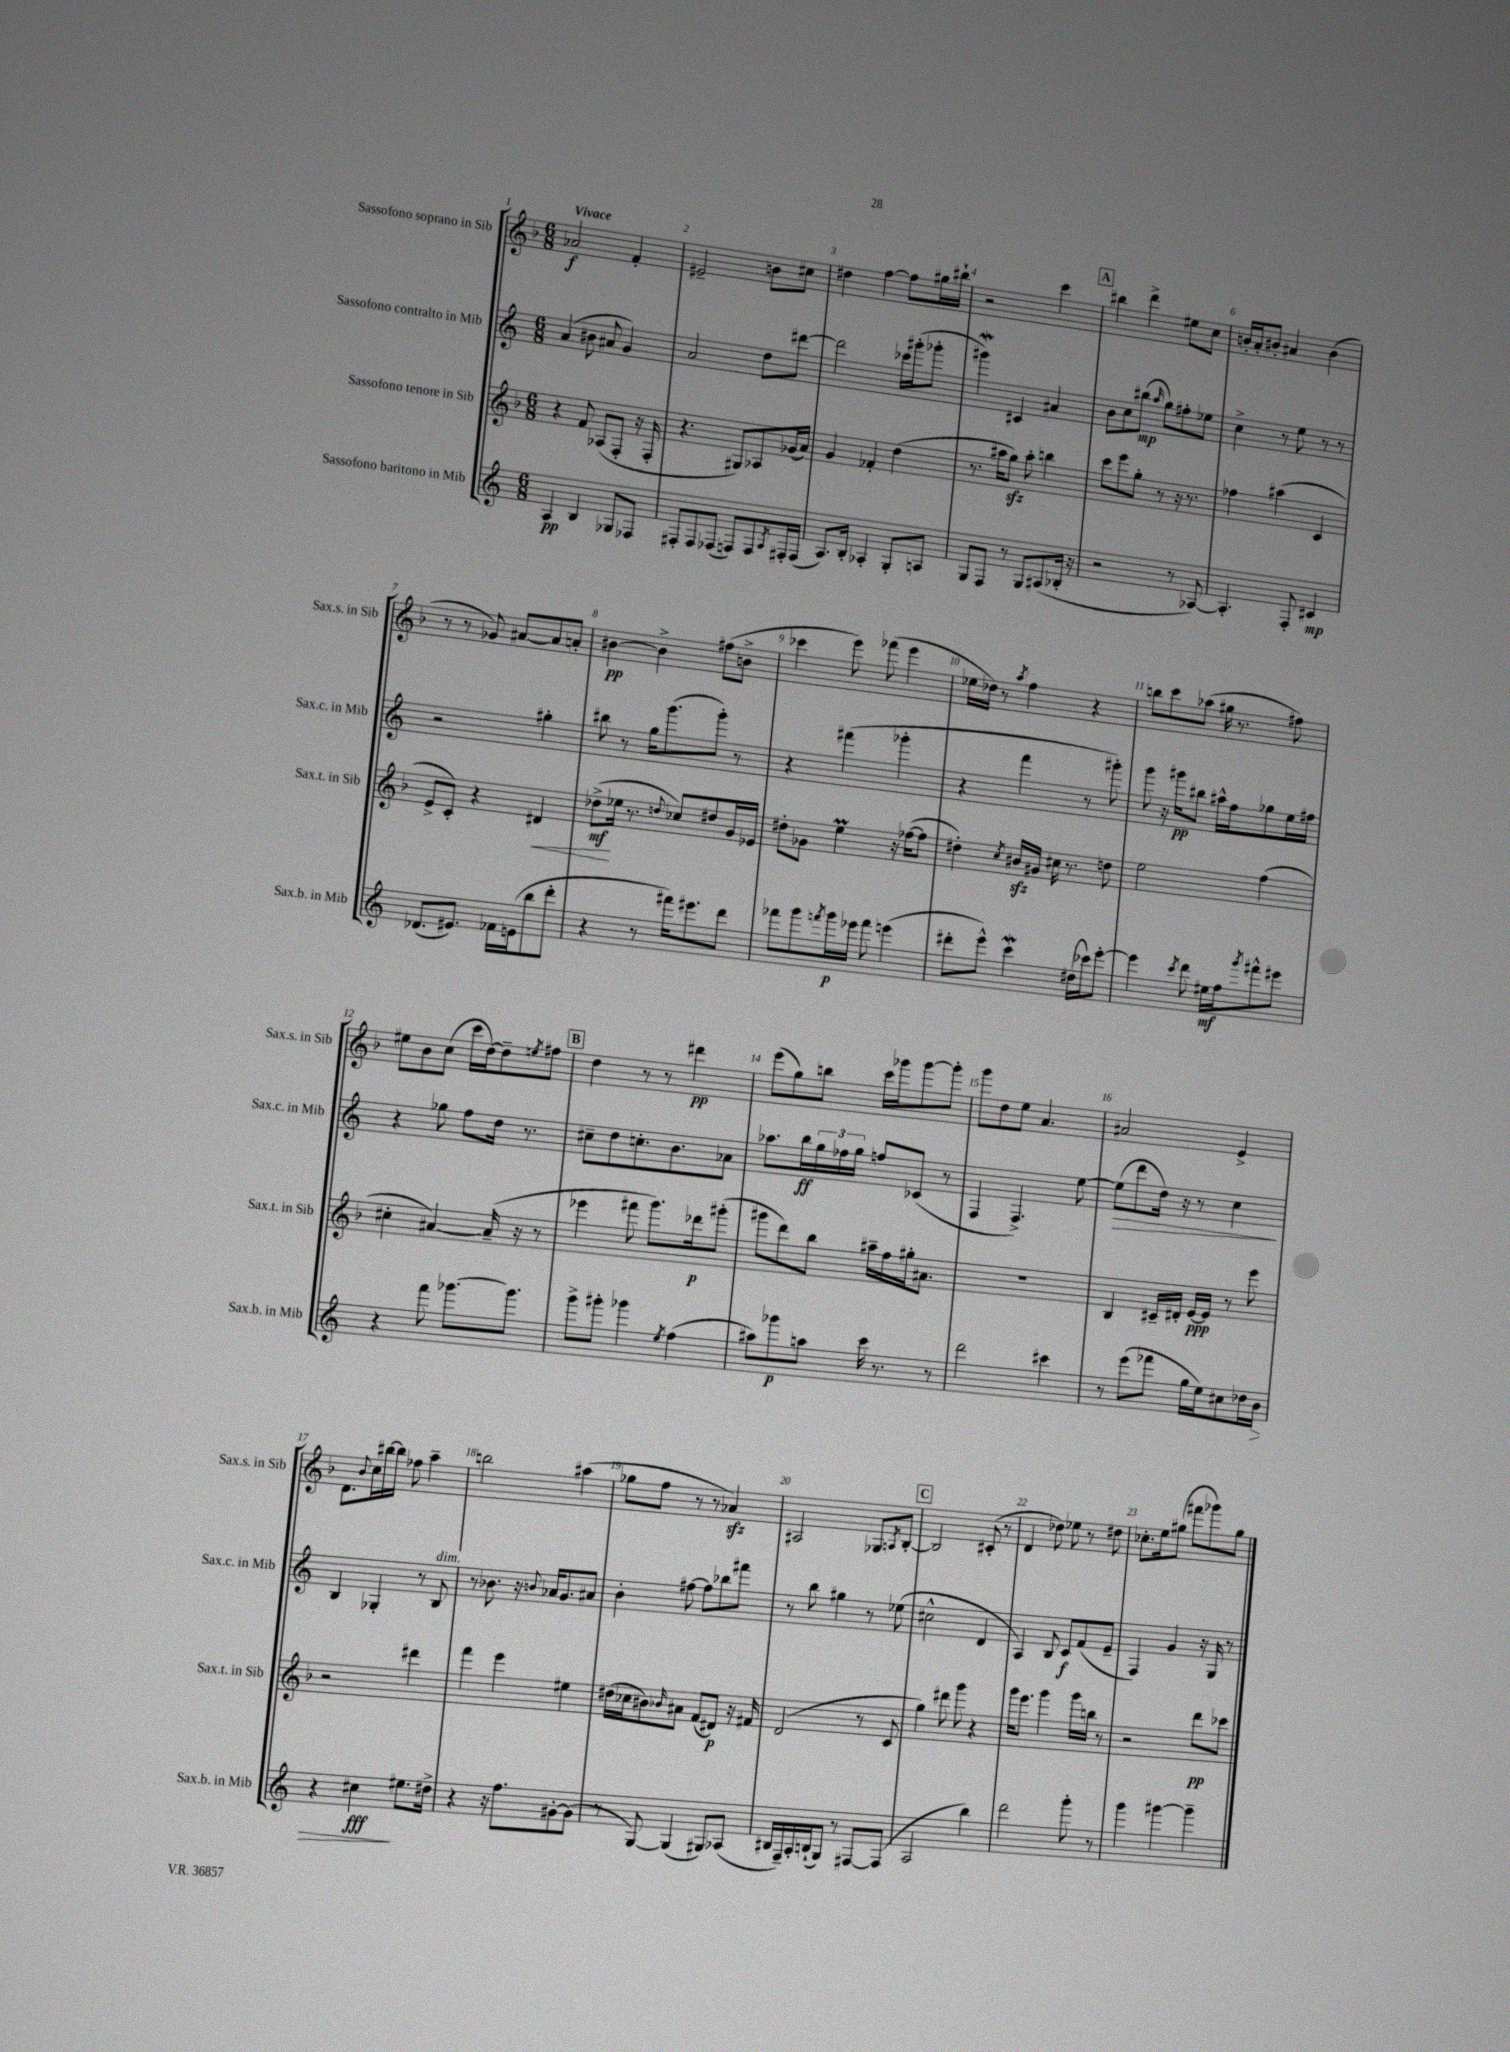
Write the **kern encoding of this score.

**kern	**dynam	**kern	**dynam	**kern	**dynam	**kern	**dynam
*part4	*part4	*part3	*part3	*part2	*part2	*part1	*part1
*staff4	*staff4	*staff3	*staff3	*staff2	*staff2	*staff1	*staff1
*I"Sassofono baritono in Mib	*	*I"Sassofono tenore in Sib	*	*I"Sassofono contralto in Mib	*	*I"Sassofono soprano in Sib	*
*I'Sax.b. in Mib	*	*I'Sax.t. in Sib	*	*I'Sax.c. in Mib	*	*I'Sax.s. in Sib	*
*clefG2	*	*clefG2	*	*clefG2	*	*clefG2	*
*k[]	*	*k[b-]	*	*k[]	*	*k[b-]	*
*M6/8	*	*M6/8	*	*M6/8	*	*M6/8	*
=1	=1	=1	=1	=1	=1	=1	=1
!	!	!	!	!	!	!LO:TX:a:B:t=Vivace	!
4A/	pp	4r	.	(4a/	.	2a-X/	f
4B/	.	8f/	.	8b#X\	.	.	.
.	.	(8A-X/L	.	8a#X/	.	.	.
8G-X/L	.	8F'/J	.	4g/)	.	4f'/	.
8F-X/J	.	16r	.	.	.	.	.
.	.	16F'/	.	.	.	.	.
=2	=2	=2	=2	=2	=2	=2	=2
8F#X'/L	.	4.r	.	2a/	.	2e#X~/	.
8F#/	.	.	.	.	.	.	.
(8F-X/J	.	.	.	.	.	.	.
8Fn/L)	.	8G#X/L)	.	.	.	.	.
8F/	.	8A-X/	.	8dd\L	.	8bn\L	.
8qA/	.	.	.	.	.	.	.
16F#X'/L	.	(16g-X/L	.	[8ddd#X\J	.	8cc#X\J	.
(16F#/JJ	.	16a/JJ)	.	.	.	.	.
=3	=3	=3	=3	=3	=3	=3	=3
8.A/L)	.	4g/	.	2ddd#\]	.	4dd#X\	.
16B'/Jk	.	.	.	.	.	.	.
4A-X'/	.	4f-X'/	.	.	.	[4ff\	.
8G'/L	.	(4dd\	.	16ccc-X\LL	.	8ff\L]	.
.	.	.	.	(16ggg#X'\J	.	.	.
8An/J	.	.	.	8ggg-X'\J	.	16gg#X\L	.
.	.	.	.	.	.	16bb#X`\JJ	.
=4	=4	=4	=4	=4	=4	=4	=4
8G/L	.	8.r	.	4ggg#XW\)	.	2r	.
8F/J	.	.	.	.	.	.	.
.	.	16aa#X\KL	.	.	.	.	.
8r	.	8ggzz\J)	.	4c#X/	.	.	.
8G/L	.	8aa#'\	.	.	.	.	.
(8A#X/	.	4bbn\	.	4a#X/	.	4ccc\	.
16B-X'/Jk	.	.	.	.	.	.	.
16r	.	.	.	.	.	.	.
!!LO:REH:place=s1:t=A
=5	=5	=5	=5	=5	=5	=5	=5
2r	.	8ccc\L	.	8b\L	.	4bb#X\	.
.	.	8eee\	.	8cc\	.	.	.
.	.	8gg'\J	.	(8bb#X\J	mp	4ddd^\	.
.	.	.	.	16qqaa/	.	.	.
.	.	8r	.	8gg\L)	.	.	.
8r	.	16r	.	8ff#X'\	.	8ee#X\L	.
.	.	8.r	.	.	.	.	.
[8A-X/)	.	.	.	8ee-X\J	.	8cc\J	.
=6	=6	=6	=6	=6	=6	=6	=6
4.A-'/]	.	4ff-X\	.	4cc^\	.	16bn'/LL	.
.	.	.	.	.	.	16a'/J	.
.	.	.	.	.	.	8b#X'/J	.
.	.	(4aa#X\	.	8r	.	4a#X/	.
8F'/	.	.	.	8ee\	.	.	.
4c#X/	mp	4c/	.	8r	.	(4b#\	.
.	.	.	.	8r	.	.	.
!!LO:LB:g=z
=7	=7	=7	=7	=7	=7	=7	=7
(8.d-X/L	.	8e^/L	.	2r	.	8r	.
.	.	8c'/J)	.	.	.	8r	.
8.e#X/J)	.	.	.	.	.	.	.
.	.	4r	.	.	.	8g-X/)	.
16f-X\LL	.	.	.	.	.	[8a#X/L	.
(16en\J	.	.	.	.	.	.	.
!	!	!	!LO:HP:b	!	!	!	!
8bb\	.	4d#X/	<	4gg#X'\	.	8a#/]	.
8ddd'\J	.	.	.	.	.	8an'/J	.
=8	=8	=8	=8	=8	=8	=8	=8
4r	.	(8dd-X^\L	mf	8bb#X\	.	[4b#X\	pp
.	.	16ee-X\Jk	[	8r	.	.	.
.	.	8.r	.	.	.	.	.
8r	.	.	.	16gg\KL	.	4b#^\]	.
.	.	.	.	(8.ggg\	.	.	.
.	.	8qqddn/	.	.	.	.	.
16fff#X\KL)	.	8cc-X/L)	.	.	.	.	.
8.eee#X\	.	.	.	.	.	.	.
.	.	8dd#X/	.	8ggg'\J)	.	(8ff#X\L	.
8ddd\J	.	16g/L	.	8r	.	8bn^\J	.
.	.	16e-X/JJ	.	.	.	.	.
=9	=9	=9	=9	=9	=9	=9	=9
8fff-X\L	.	8dd#X'\L	.	4r	.	4ccc-X\	.
8ggg\	.	8g-X\J	.	.	.	.	.
8qfffn/	.	.	.	.	.	.	.
16ggg\L	p	4eem\	.	(4fff#X\	.	8eee\)	.
16eee-X\JJ	.	.	.	.	.	.	.
8fff\	.	.	.	.	.	(8fff-X\	.
(4eeen\	.	16r	.	4ggg-X'\	.	4eee\	.
.	.	([16ff-X\KL	.	.	.	.	.
.	.	8ff-\J]	.	.	.	.	.
=10	=10	=10	=10	=10	=10	=10	=10
8ddd#X'\L	.	4dd#X'\)	.	4r	.	16ee-X\LL	.
.	.	.	.	.	.	16dd-X\JJ)	.
8eee^^\J)	.	.	.	.	.	8r	.
.	.	8qcc/	.	.	.	8qaa/	.
4cccw\	.	16b#Xzz/LL	.	4fff\	.	4ff\	.
.	.	16g#X/JJ	.	.	.	.	.
.	.	16cc#X\	.	.	.	.	.
.	.	8.r	.	.	.	.	.
(16dd#X\LL	.	.	.	8r	.	4r	.
16ccc-X\J)	.	.	.	.	.	.	.
[8eee'\J	.	8ddn\	.	8ggg#X'\)	.	.	.
=11	=11	=11	=11	=11	=11	=11	=11
4eee\]	.	2ee\	.	8ggg\	.	8bbn\L	.
.	.	.	.	16r	.	8ccc\	.
.	.	.	.	16ggg#X\KL	pp	.	.
8qccc/	.	.	.	.	.	.	.
8ddd\	.	.	.	8bb#X\J	.	(8aa-X\J	.
16ee#X\LL	mf	.	.	16aa#X^^\LL	.	16gg#X\	.
16ff\J	.	.	.	16ff\J	.	8.r	.
8qggg/	.	.	.	.	.	.	.
8fff#X^^\	.	(4ff\	.	8gg-X\	.	.	.
8eee#X\J	.	.	.	16ee\L	.	8ff#X\)	.
.	.	.	.	16ff#X\JJ	.	.	.
!!LO:LB:g=z
=12	=12	=12	=12	=12	=12	=12	=12
4r	.	4cc#X'\	.	4r	.	8ee#X\L	.
.	.	.	.	.	.	8b-\	.
8fff\	.	[4a#X/)	.	8gg-X\	.	(8cc\J	.
[8.ggg-X\L	.	.	.	8ff\L	.	16ccc\LL	.
.	.	.	.	.	.	[16dd\J)	.
.	.	(16a#~/]	.	16dd\Jk	.	8dd~\]	.
8.ggg-\J]	.	16r	.	8.r	.	.	.
.	.	.	.	.	.	8qeen/	.
.	.	8r	.	.	.	8ff#X\J	.
!!LO:REH:place=s1:t=B
=13	=13	=13	=13	=13	=13	=13	=13
8ggg^\L	.	4eee-X\	.	8cc#X~\L	.	4dd\	.
8ggg#X'\J	.	.	.	8dd\	.	.	.
4ggg-X\	.	8fff#X\	.	8.ccn'\	.	8r	.
.	.	8.ggg\L)	.	.	.	8r	.
.	.	.	.	8.b\	.	.	.
8qee/	.	.	.	.	.	.	.
(4ff\	.	.	.	.	.	4ddd#X\	pp
.	.	16ddd-X\k	p	.	.	.	.
.	.	(8ggg#X'\J	.	8a-X\J	.	.	.
=14	=14	=14	=14	=14	=14	=14	=14
8aa#X\L)	.	8ggg#X\L	.	8.aa-X\L	.	(8eee\L	.
8ggg-X\	p	8ddd\)	.	.	.	8gg\)	.
.	.	.	.	16bb\L	ff	.	.
8aan\J	.	8bb-\J	.	24gg\	.	8bbn\J	.
.	.	.	.	24ff-X\	.	.	.
.	.	.	.	24gg\JJ	.	.	.
16ccc\	.	16aa#X~\LL	.	8ffn/L	.	16ccc\LL	.
8.r	.	16ff\	.	.	.	16ggg-X\J	.
.	.	16gg#X'\J	.	(8c-X/J	.	[8ggg-\	.
.	.	8.a#X\J	.	.	.	.	.
8r	.	.	.	8r	.	8ggg-'\J]	.
=15	=15	=15	=15	=15	=15	=15	=15
2ddd\	.	2.r	.	4F/	.	8ggg\L	.
.	.	.	.	.	.	8dd\	.
.	.	.	.	4.F^/)	.	8ee\J	.
.	.	.	.	.	.	4.a/	.
4ccc#X\	.	.	.	.	.	.	.
.	.	.	.	[8ee\	.	.	.
=16	=16	=16	=16	=16	=16	=16	=16
!	!	!	!	!	!LO:HP:b	!	!
8r	.	4B-/	.	(8ee\L]	>	2a#X/	.
(8eee\L	.	.	.	8ddd\	.	.	.
8fff-X\J	.	16c#X~/LL	.	16dd\Jk)	.	.	.
.	.	16d#X'/JJ	.	16r	.	.	.
16gg\LL	.	[16e/LL	ppp	8r	.	.	.
16ee\J)	.	16e/JJ]	.	.	.	.	.
8cc#X\	.	8r	.	4cc\	.	4e^/	.
16dd-X\L	.	8eee\	.	.	.	.	.
!	!LO:HP:b	!	!	!	!	!	!
16b\JJ	>	.	.	.	.	.	.
.	.	.	.	.	]	.	.
!!LO:LB:g=z
=17	=17	=17	=17	=17	=17	=17	=17
4r	.	2r	.	4B/	.	8.d\L	.
.	.	.	.	.	.	8qqb-/	.
.	.	.	.	.	.	16cc\L	.
4cc#X\	fff	.	.	4G-X'/	.	[16bb#X\	.
.	.	.	.	.	.	16bb#\JJ]	.
.	.	.	.	.	.	8ff-X\	.
8.ee#X\L	]	4ddd#X\	.	8r	.	4aa~\	.
!	!	!	!	!LO:TX:a:i:t=dim.	!	!	!
.	.	.	.	8B/	.	.	.
16dd#X^\Jk	.	.	.	.	.	.	.
=18	=18	=18	=18	=18	=18	=18	=18
4r	.	4fff\	.	8r	.	2bbn\	.
.	.	.	.	8.b-X\	.	.	.
16r	.	4eee\	.	.	.	.	.
8.ff\L	.	.	.	16r	.	.	.
.	.	.	.	8qqbn/	.	.	.
.	.	.	.	16a-X/KL	.	.	.
.	.	.	.	8.g/	.	.	.
[8g#X'\	.	4ee#X\	.	.	.	(4aa#X\	.
(8g#\J]	.	.	.	8a#X/J	.	.	.
=19	=19	=19	=19	=19	=19	=19	=19
8r	.	(16dd#X\LL	.	4b'\	.	8gg-X\L	.
.	.	16cc-X\J	.	.	.	.	.
[8G/)	.	8b#X\)	.	.	.	8ff\J	.
.	.	16qqb-X/	.	.	.	.	.
(4G/]	.	8a#X\J	.	[8ff#X\	.	8r	.
.	.	(8f/L	.	8ff#\L]	.	8r	.
8G#X/L)	.	8d#X/J)	p	8bb-X\	.	4a-Xzz/)	.
(8A-X/J	.	16r	.	8fff#X\J	.	.	.
.	.	16f#X/	.	.	.	.	.
=20	=20	=20	=20	=20	=20	=20	=20
16B#X/LL	.	(2d/	.	8r	.	2A#X/	.
16F~/)	.	.	.	.	.	.	.
16A'/	.	.	.	8bb\	.	.	.
(16Bn`/J	.	.	.	.	.	.	.
8G/J)	.	.	.	4gg#X\	.	.	.
8r	.	.	.	.	.	.	.
[8F#X/L	.	8r	.	8r	.	8G-X/L	.
.	.	.	.	.	.	8qAn/	.
(8F#/J]	.	8c/	.	(8ee-X\	.	[8B-'/J	.
!!LO:REH:place=s1:t=C
=21	=21	=21	=21	=21	=21	=21	=21
2A/	.	4gg\)	.	2cc#X^^\	.	2B-/]	.
.	.	8ddd#X\	.	.	.	.	.
.	.	8ggg\	.	.	.	.	.
4bb\)	.	4r	.	4d/	.	(8c#X'/	.
.	.	.	.	.	.	8r	.
=22	=22	=22	=22	=22	=22	=22	=22
2ddd\	.	16ggg\KL	.	4A/)	.	4d/	.
.	.	8.eee\J	.	.	.	.	.
.	.	4ggg\	.	8B/	.	8dd-X\)	.
.	.	.	.	8c/L	f	8ee-X\	.
8ggg'\	.	16ggg\LL	.	(8f/	.	8r	.
.	.	16bbn\JJ	.	.	.	.	.
8r	.	8r	.	8e~/J	.	8dd#X\	.
=23	=23	=23	=23	=23	=23	=23	=23
4ggg\	.	2r	.	4F/)	.	8.cc-X'\L	.
.	.	.	.	.	.	16ee\k	.
[4ggg#X\	.	.	.	4g/	.	(8gg#X\J	.
.	.	.	.	.	.	8fff#X\L	.
4ggg#~\]	.	8ddd\L	pp	16r	.	8ggg-X\)	.
.	.	.	.	16G/	.	.	.
.	.	8ccc-X\J	.	8r	.	8gg#\J	.
==	==	==	==	==	==	==	==
*-	*-	*-	*-	*-	*-	*-	*-
